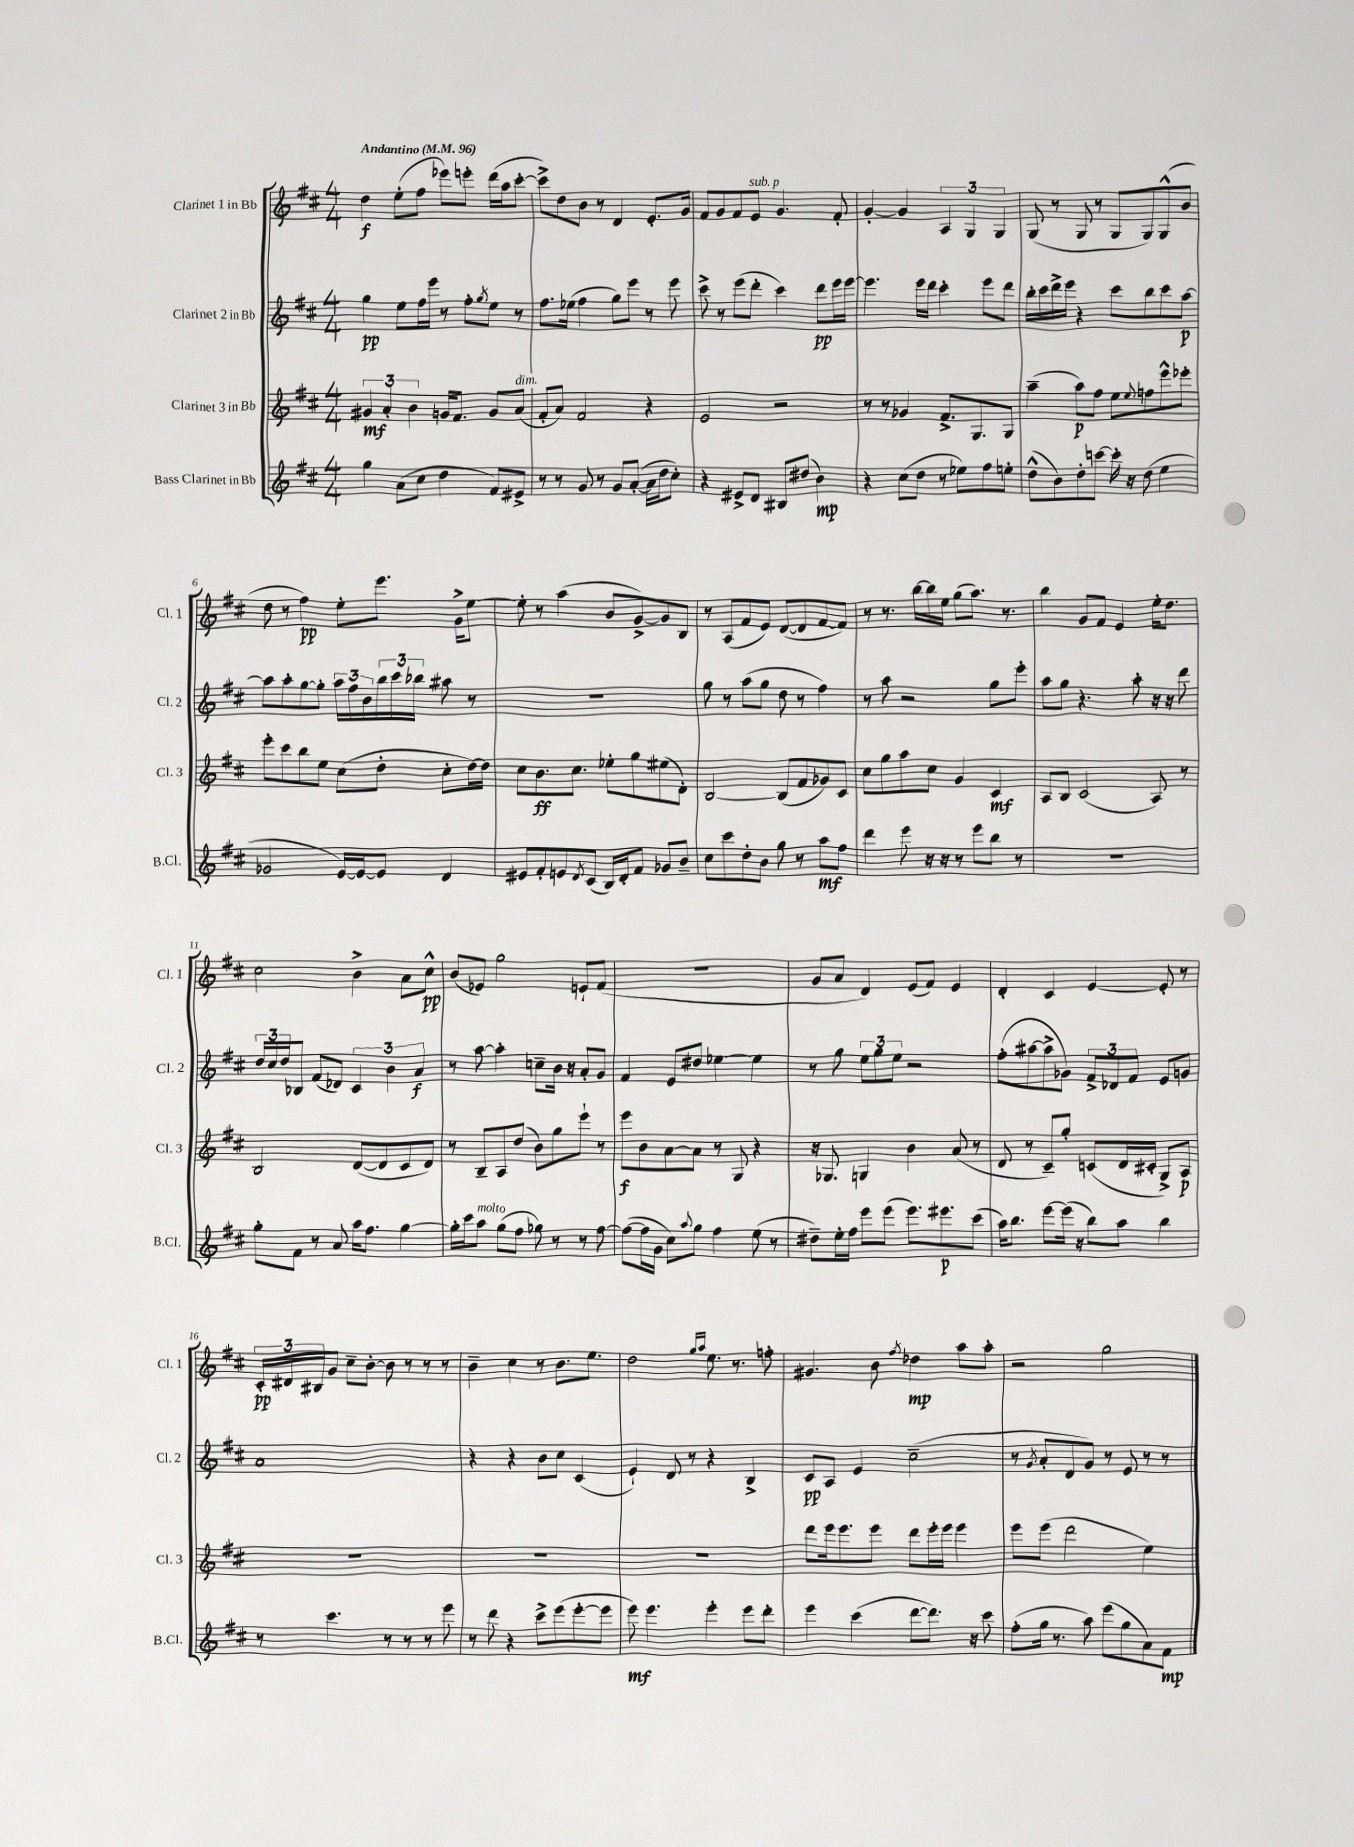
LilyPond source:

<<
\new StaffGroup <<
\new Staff = "s0" \with { instrumentName = "Clarinet 1 in Bb" shortInstrumentName = "Cl. 1" } {
    \clef treble \key d \major \numericTimeSignature \time 4/4 \tempo "Andantino" 4 = 96
    d''4\f e''8-.( fis''8 ees'''8) e'''8-. d'''16( a''16 cis'''8~-. |
    cis'''8->) d''8 b'8 r8 d'4 e'8.-. g'16 |
    fis'8 g'8 fis'8 e'8^\markup { \italic "sub. p" } g'4. fis'8-. |
    g'4~-. g'4 \tuplet 3/2 { a4 g4 g4 } |
    g8( r8 g8 r8 g8 g8) g8-^( b'8 |
    d''8 r8 fis''4\pp) e''8-. e'''8. g'16-> e''8~ |
    e''8-. r8 a''4( b'8 g'8~->) g'8 b8 |
    r8 a8( fis'8 e'8) d'8~( d'8 fis'8~ fis'8) |
    r8 r8. b''16~ b''16 e''16 g''8( a''8.) r8. |
    b''4 g'8 fis'8 e'4 e''16-. d''8. |
    cis''2 b'4-> a'8 cis''8-^\pp |
    b'8( ees'8) g''2 e'8-! fis'8( |
    R1 |
    g'8 a'8 d'4) e'8( fis'8) e'4 |
    d'4-. cis'4 e'4~ e'8-. r8 |
    \tuplet 3/2 { cis'16-.\pp dis'16 bis16 } g'8 cis''8-- b'8~-. b'8 r8 r8 r8 |
    b'4-- cis''4 r8 b'8. e''8. |
    d''2 \grace { g''16 a''16 } e''8. r8. f''8-. |
    gis'4. b'8 \acciaccatura { fis''8 } des''4\mp a''8 a''8-. |
    r2 g''2 \bar "|." |
}
\new Staff = "s1" \with { instrumentName = "Clarinet 2 in Bb" shortInstrumentName = "Cl. 2" } {
    \clef treble \key d \major \numericTimeSignature \time 4/4
    g''4\pp e''8 fis''16 e'''16 r8 fis''8-. \acciaccatura { g''8 } e''8 r8 |
    fis''8. ees''16( fis''4 g''8) e'''8 r8 e'''8 |
    cis'''8-> r8 e'''8( d'''8-. cis'''4) d'''8\pp e'''16 e'''16~ |
    e'''4. e'''16 d'''16 cis'''4-. e'''8 d'''8 |
    b''16-. cis'''16 d'''16-> e'''16 r4 cis'''8 b''8 cis'''8 a''8~\p |
    a''8 a''8-. g''8~ g''8-. \tuplet 3/2 { a''16 fis''16 b'16 } \tuplet 3/2 { b''16 cis'''16 bes''16 } ais''8 r8 |
    r1 |
    g''8 r8 a''8( g''8 d''8 r8 fis''4) |
    r8 a''8 r2 g''8 e'''8-. |
    a''8 g''8 r4. a''8-. r16 r16 d'''8 |
    \tuplet 3/2 { d''16 cis''16 d''16 } bes8 fis'8( des'8) \tuplet 3/2 { cis'4 b'4 a'4\f } |
    r8 a''8~ a''4-. c''8-- b'16 r16 a'8-. g'8 |
    fis'4 e'8 dis''8 ees''4~ ees''4 |
    r8 g''8 \tuplet 3/2 { e''8 g''8 e''8 } r2 |
    fis''8-.( ais''8~ ais''8-> ges'8) \tuplet 3/2 { fis'8-> des'8 fis'8 } e'8 g'8 |
    a'1 |
    r4 r4 b'8 cis''8 cis'4( |
    e'4-!) d'8 r8 r4 b4-> |
    cis'8\pp a8 e'4 cis''2--( |
    r8 \acciaccatura { g'8 } a'8-. d'8 g'8) r8 e'8 r8 r8 \bar "|." |
}
\new Staff = "s2" \with { instrumentName = "Clarinet 3 in Bb" shortInstrumentName = "Cl. 3" } {
    \clef treble \key d \major \numericTimeSignature \time 4/4
    \tuplet 3/2 { gis'4\mf a'4-. b'4 } g'16 fis'8. g'8 a'8^\markup { \italic "dim." }( |
    fis'8-. a'8) fis'2 r4 |
    e'2 r2 |
    r8 r8 ges'4 fis'8.-> g8. g8 |
    a''4--( a''8\p) fis''8 e''8 \appoggiatura { e''8 } f''8 e'''8-^ ees'''8-. |
    e'''8-. cis'''8 b''8 e''8 cis''8( d''8-. cis''8-. d''16~) d''16 |
    cis''8 b'8.\ff cis''8. ees''8-. g''8 eis''8( d'8-.) |
    b2~ b8( fis'8 ges'8) cis'8 |
    cis''8 g''8 a''8 cis''8 g'4 cis'4\mf |
    a8 b8 cis'2( a8) r8 |
    b2 d'8~( d'8 cis'8 d'8) |
    r8 b8-- a8 d''8( b'8) g''8 e'''8-! r8 |
    e'''8\f b'8 a'8~ a'8 r8 g8 r4 |
    r16 ges8. g4 b'4 a'8( r8 |
    d'8 r8 cis'8--) g''8-. c'8( d'16 cis'16-. g8->) a8\p |
    R1 |
    R1 |
    R1 |
    d'''8 e'''16 e'''8. e'''8 d'''8 e'''16-. e'''16 e'''4 |
    e'''8 e'''8( d'''2 e''4) \bar "|." |
}
\new Staff = "s3" \with { instrumentName = "Bass Clarinet in Bb" shortInstrumentName = "B.Cl." } {
    \clef treble \key d \major \numericTimeSignature \time 4/4
    g''4 a'8( cis''8 d''4 fis'8) eis'8-> |
    r8 r8 g'8 r8 g'8 a'8~-.( a'16 d''16 cis''8-.) |
    r4 eis'8-> d'8 bis8 dis''8( b'4\mp) |
    r4 cis''8( d''8 r8 ees''8) fis''8 e''8-. |
    d''8-^( b'8) d''8-. c'''8~ c'''16-. r16 d''8( e''4 |
    ges'2 e'16~) e'16~ e'8 d'4 |
    eis'8 fis'8-. e'8 \acciaccatura { d'8 } cis'8( b16) d'16-. fis'8 ges'8 b'8-- |
    cis''8 cis'''8 d''8-. b'8 g''8 r8 a''8\mf fis''8 |
    d'''4 e'''8 r16 r16 r8 e'''8 b''8 r8 |
    R1 |
    g''8-. fis'8 r8 a'8 a''16 fis''8. g''4~ |
    g''16-. cis'''16 a''8^\markup { \italic "molto" } g''8( fis''8 ges''8) r8 r8 fis''8~ |
    fis''8~( fis''16 g'16 cis''8) \appoggiatura { a''8 } g''8 fis''4 e''8( r8 |
    dis''8--) e''16-. fis''16 e'''8 e'''8( e'''8.) eis'''8.\p cis'''8( |
    a''16) b''8. e'''8~ e'''16( r16 b''8) a''8 b''4 |
    r8 cis'''4. r8 r8 r8 e'''8 |
    r8 d'''8 r4 cis'''8-> e'''8( e'''8~-. e'''8 |
    e'''8\mf) e'''4. e'''4-. e'''8 d'''8-. |
    e'''4 cis'''4( d'''8~ d'''8.) r16 cis'''8 |
    fis''8-.( g''16 r8. a''8) e'''8( g''8 a'8) fis'8\mp \bar "|." |
}
>>
>>
